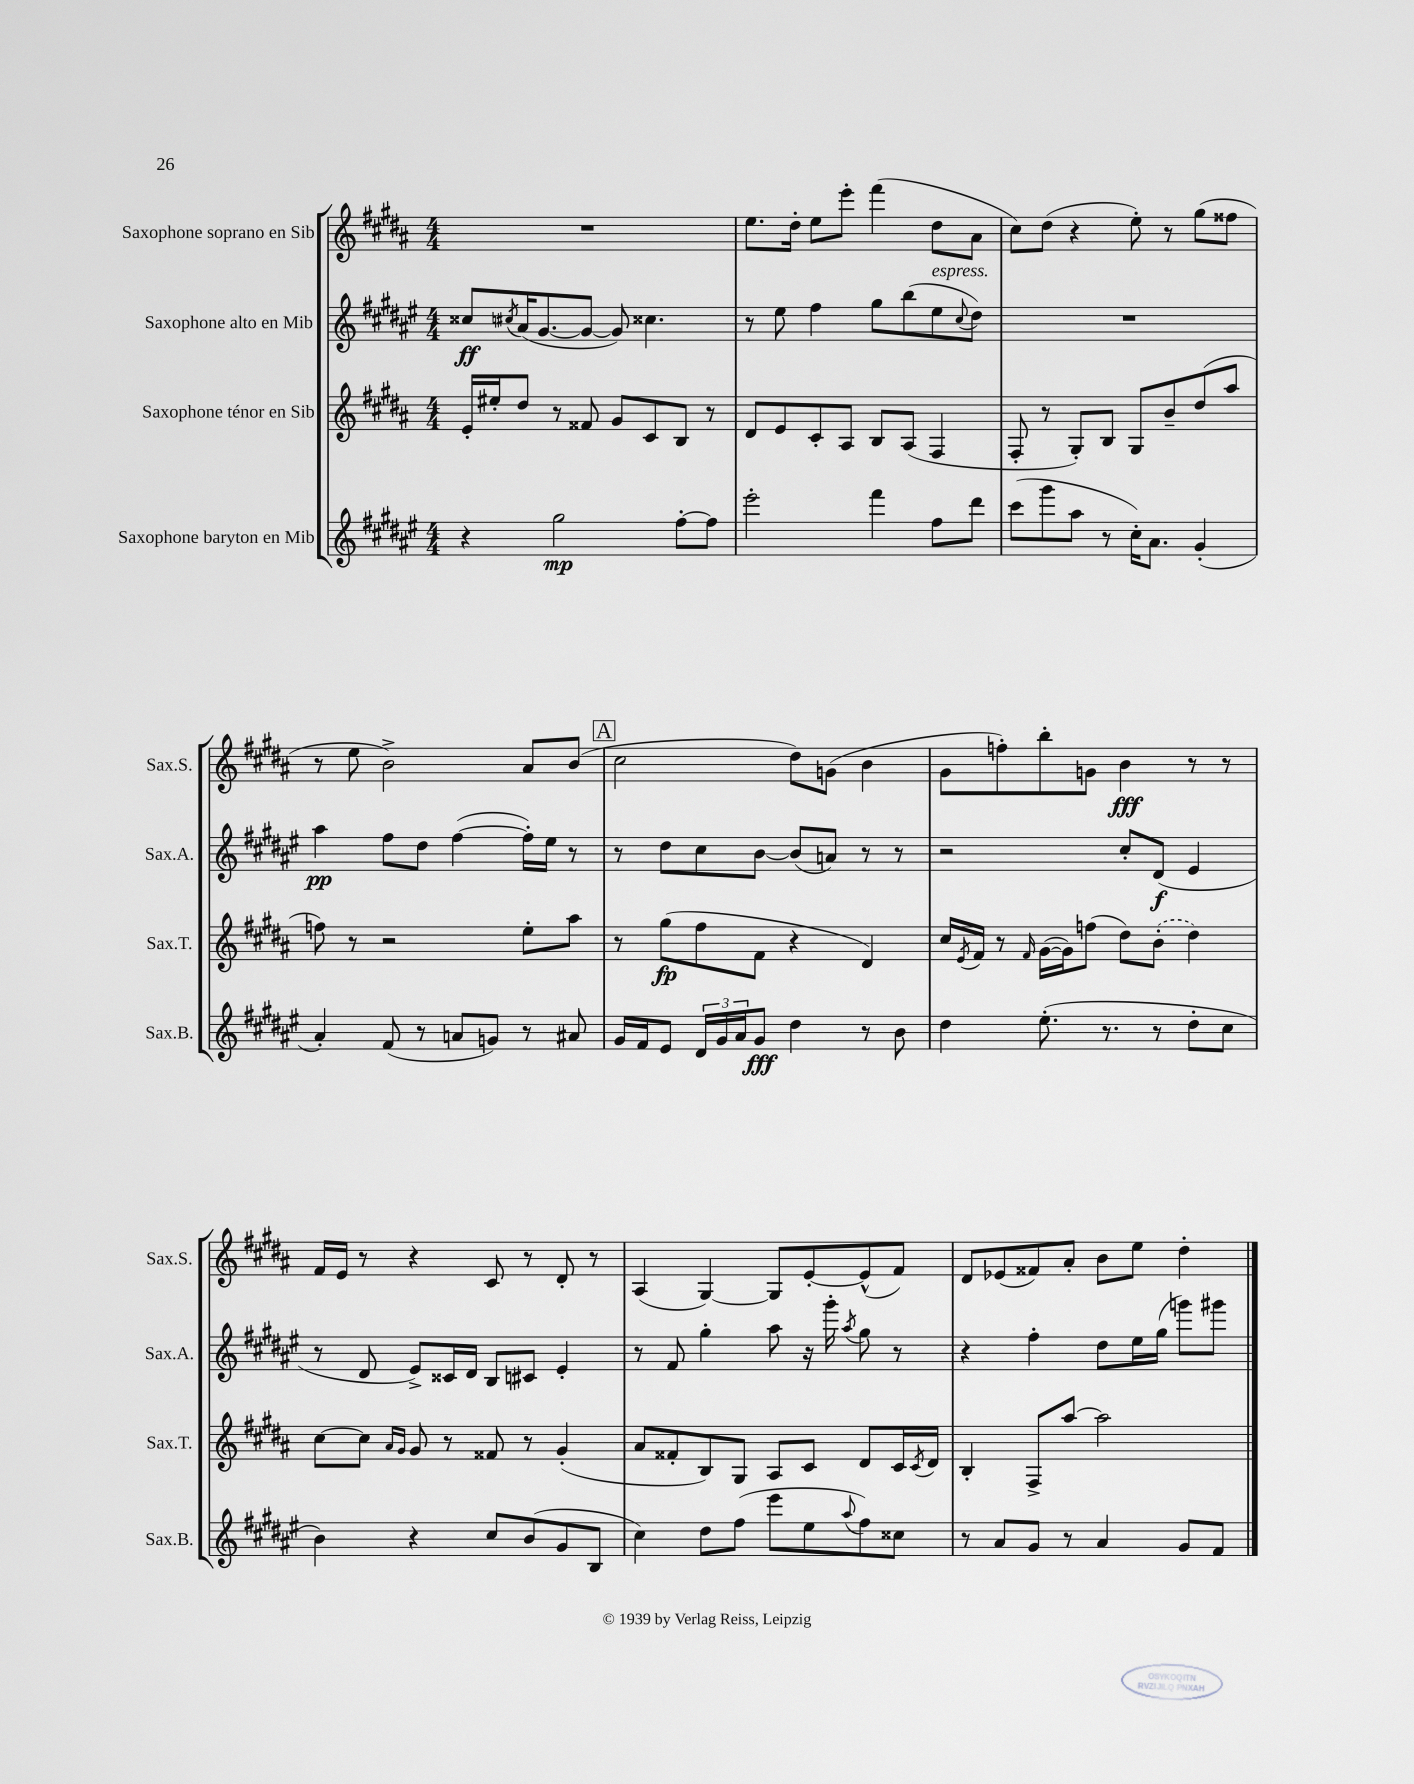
<<
\new StaffGroup <<
\new Staff = "s0" \with { instrumentName = "Saxophone soprano en Sib" shortInstrumentName = "Sax.S." } {
    \clef treble \key b \major \numericTimeSignature \time 4/4
    R1 |
    e''8. dis''16-. e''8 e'''8-. fis'''4( dis''8 ais'8 |
    cis''8) dis''8( r4 e''8-.) r8 gis''8( fisis''8 |
    r8 e''8 b'2->) ais'8 b'8( |
    \mark \markup { \box "A" } cis''2 dis''8) g'8( b'4 |
    gis'8 f''8-.) b''8-. g'8 b'4\fff r8 r8 |
    fis'16 e'16 r8 r4 cis'8 r8 dis'8-. r8 |
    ais4( gis4~) gis8 e'8~-. e'8-^( fis'8) |
    dis'8 ees'8( fisis'8) ais'8-. b'8 e''8 dis''4-. \bar "|." |
}
\new Staff = "s1" \with { instrumentName = "Saxophone alto en Mib" shortInstrumentName = "Sax.A." } {
    \clef treble \key fis \major \numericTimeSignature \time 4/4
    cisis''8\ff \acciaccatura { cis''8 } ais'16( gis'8.~ gis'8~ gis'8) cisis''4. |
    r8 eis''8 fis''4 gis''8 b''8( eis''8^\markup { \italic "espress." } \appoggiatura { cis''8 } dis''8) |
    R1 |
    ais''4\pp fis''8 dis''8 fis''4~( fis''16-.) eis''16 r8 |
    \mark \markup { \box "A" } r8 dis''8 cis''8 b'8~ b'8( a'8) r8 r8 |
    r2 cis''8-. dis'8\f( eis'4 |
    r8 dis'8 eis'8->) cisis'16 dis'16 b8 cis'8 eis'4-. |
    r8 fis'8 gis''4-. ais''8 r16 gis'''16-. \acciaccatura { ais''8 } gis''8 r8 |
    r4 fis''4-. dis''8 eis''16 gis''16( g'''8) gis'''8 \bar "|." |
}
\new Staff = "s2" \with { instrumentName = "Saxophone ténor en Sib" shortInstrumentName = "Sax.T." } {
    \clef treble \key b \major \numericTimeSignature \time 4/4
    e'16-. eis''16-. dis''8 r8 fisis'8 gis'8 cis'8 b8 r8 |
    dis'8 e'8 cis'8-. ais8 b8 ais8( fis4 |
    fis8-. r8 gis8-.) b8 gis8 b'8-- dis''8( ais''8 |
    f''8) r8 r2 e''8-. ais''8 |
    \mark \markup { \box "A" } r8 gis''8\fp( fis''8 fis'8 r4 dis'4) |
    cis''16 \acciaccatura { e'8 } fis'16 r8 \grace { fis'16 } gis'16~( gis'16) f''8( dis''8) \once \slurDashed b'8-.( dis''4) |
    cis''8~ cis''8 \grace { ais'16 gis'16 } gis'8 r8 fisis'8 r8 gis'4-.( |
    ais'8 fisis'8-. b8) gis8 ais8 cis'8 dis'8 cis'16 \acciaccatura { cis'8 } dis'16 |
    b4-. fis8-> ais''8~ ais''2 \bar "|." |
}
\new Staff = "s3" \with { instrumentName = "Saxophone baryton en Mib" shortInstrumentName = "Sax.B." } {
    \clef treble \key fis \major \numericTimeSignature \time 4/4
    r4 gis''2\mp fis''8~-. fis''8 |
    eis'''2-. fis'''4 fis''8 dis'''8 |
    cis'''8( gis'''8 ais''8 r8 cis''16-.) ais'8. gis'4-.( |
    ais'4-.) fis'8( r8 a'8 g'8) r8 ais'8 |
    \mark \markup { \box "A" } gis'16 fis'16 eis'8 \tuplet 3/2 { dis'16 gis'16 ais'16 } gis'8\fff dis''4 r8 b'8 |
    dis''4 eis''8.-.( r8. r8 dis''8-. cis''8 |
    b'4) r4 cis''8 b'8( gis'8 b8 |
    cis''4) dis''8 fis''8( eis'''8 eis''8 \appoggiatura { ais''8 } fis''8) cisis''8 |
    r8 ais'8 gis'8 r8 ais'4 gis'8 fis'8 \bar "|." |
}
>>
>>
\layout { \context { \Score \remove "Bar_number_engraver" } }
